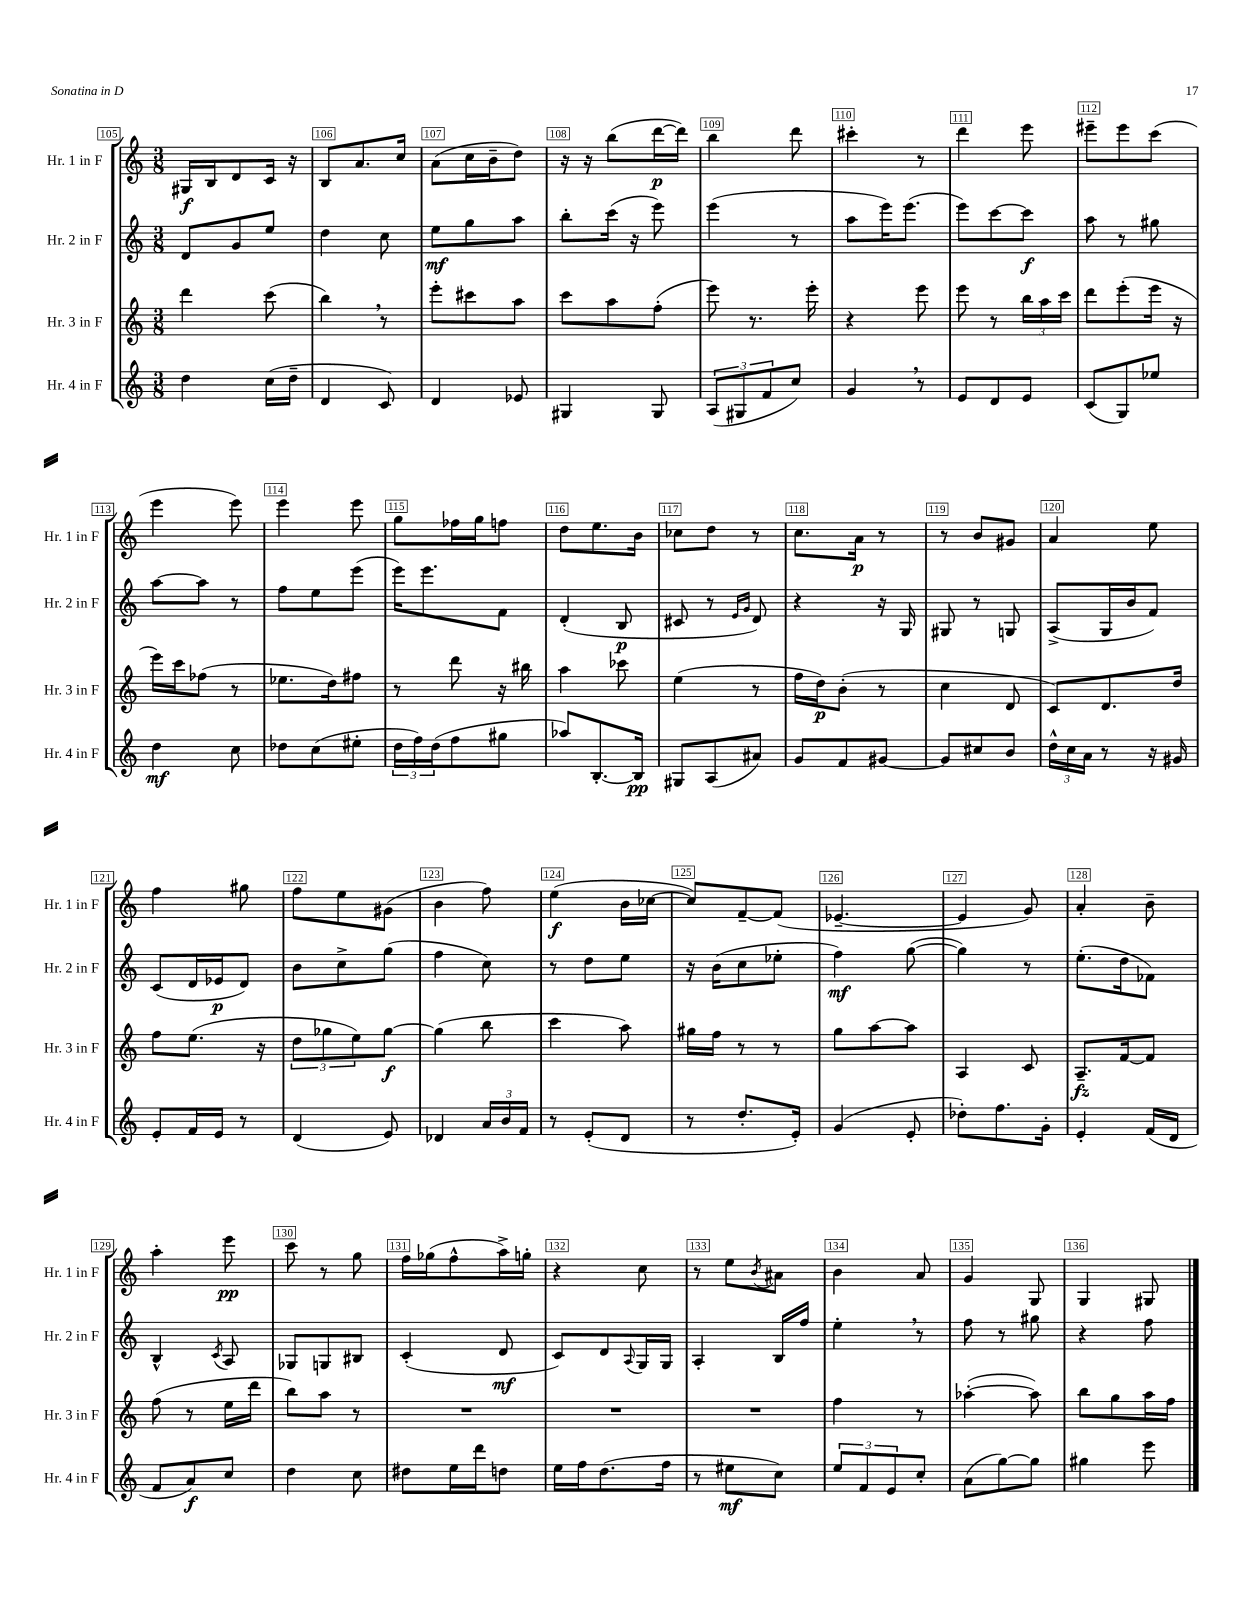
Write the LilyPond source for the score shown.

<<
\new StaffGroup <<
\new Staff = "s0" \with { instrumentName = "Hr. 1 in F" shortInstrumentName = "Hr. 1 in F" } {
    \clef treble \key c \major \numericTimeSignature \time 3/8
    gis16\f b16 d'8 c'16 r16 |
    b8 a'8. c''16 |
    a'8( c''16 b'16-- d''8) |
    r16 r16 b''8( d'''16~\p d'''16) |
    b''4 d'''8 |
    cis'''4-. r8 |
    d'''4 e'''8 |
    eis'''8-- eis'''8 c'''8( |
    e'''4 e'''8) |
    e'''4 e'''8 |
    g''8 fes''16 g''16 f''8 |
    d''8 e''8. b'16 |
    ces''8 d''8 r8 |
    c''8. a'16\p r8 |
    r8 b'8 gis'8 |
    a'4 e''8 |
    f''4 gis''8 |
    f''8 e''8 gis'8( |
    b'4 f''8) |
    e''4\f( b'16 ces''16~ |
    ces''8) f'8~-- f'8( |
    ees'4.~-- |
    ees'4 g'8) |
    a'4-. b'8-- |
    a''4-. e'''8\pp |
    c'''8 r8 g''8 |
    f''16 ges''16( f''8-^ a''16->) g''16-. |
    r4 c''8 |
    r8 e''8 \acciaccatura { b'8 } ais'8 |
    b'4 a'8 |
    g'4 g8 |
    g4 gis8 \bar "|." |
}
\new Staff = "s1" \with { instrumentName = "Hr. 2 in F" shortInstrumentName = "Hr. 2 in F" } {
    \clef treble \key c \major \numericTimeSignature \time 3/8
    d'8 g'8 e''8 |
    d''4 c''8 |
    e''8\mf g''8 a''8 |
    b''8-. c'''16( r16 e'''8) |
    e'''4( r8 |
    a''8 e'''16) e'''8.( |
    e'''8) c'''8~ c'''8\f |
    a''8 r8 gis''8 |
    a''8~ a''8 r8 |
    f''8 e''8 e'''8( |
    e'''16) e'''8. f'8 |
    d'4-.( b8\p |
    cis'8 r8 \grace { e'16 g'16 } d'8) |
    r4 r16 g16 |
    gis8 r8 g8 |
    a8->( g16 b'16 f'8) |
    c'8( d'16 ees'16\p d'8) |
    b'8 c''8-> g''8( |
    f''4 c''8) |
    r8 d''8 e''8 |
    r16 b'16( c''8 ees''8-. |
    f''4\mf) g''8~( |
    g''4) r8 |
    e''8.-.( d''16 fes'8) |
    b4-^ \acciaccatura { c'8 } a8 |
    ges8 g8 bis8 |
    c'4-.( d'8\mf |
    c'8) d'8 \appoggiatura { a8 } g16 g16 |
    a4-. b16 f''16 |
    e''4-. \breathe r8 |
    f''8 r8 gis''8 |
    r4 f''8 \bar "|." |
}
\new Staff = "s2" \with { instrumentName = "Hr. 3 in F" shortInstrumentName = "Hr. 3 in F" } {
    \clef treble \key c \major \numericTimeSignature \time 3/8
    d'''4 c'''8( |
    b''4) \breathe r8 |
    e'''8-. cis'''8 a''8 |
    c'''8 a''8 f''8-.( |
    e'''8) r8. e'''16-. |
    r4 e'''8 |
    e'''8 r8 \tuplet 3/2 { b''16 a''16 c'''16 } |
    d'''8 e'''8-.( e'''16 r16 |
    e'''16) c'''16 fes''8( r8 |
    ees''8. d''16) fis''8 |
    r8 d'''8 r16 bis''16 |
    a''4 ces'''8 |
    e''4( r8 |
    f''16 d''16\p) b'8-.( r8 |
    c''4 d'8 |
    c'8) d'8. d''16 |
    f''8 e''8.( r16 |
    \tuplet 3/2 { d''8 ges''8 e''8) } ges''8~\f |
    ges''4( b''8 |
    c'''4 a''8) |
    gis''16 f''16 r8 r8 |
    g''8 a''8~ a''8 |
    a4 c'8 |
    a8.--\fz f'16~ f'8 |
    f''8( r8 e''16 d'''16 |
    b''8) a''8 r8 |
    R4. |
    R4. |
    R4. |
    f''4 r8 |
    aes''4~-.( aes''8) |
    b''8 g''8 a''16 f''16 \bar "|." |
}
\new Staff = "s3" \with { instrumentName = "Hr. 4 in F" shortInstrumentName = "Hr. 4 in F" } {
    \clef treble \key c \major \numericTimeSignature \time 3/8
    d''4 c''16( d''16-- |
    d'4 c'8) |
    d'4 ees'8 |
    gis4 gis8 |
    \tuplet 3/2 { a8( gis8 f'8 } c''8) |
    g'4 \breathe r8 |
    e'8 d'8 e'8 |
    c'8( g8) ees''8 |
    d''4\mf c''8 |
    des''8 c''8( eis''8-. |
    \tuplet 3/2 { d''16 f''16) d''16( } f''8 gis''8 |
    aes''8) b8.~-. b16\pp |
    gis8 a8( ais'8) |
    g'8 f'8 gis'8~ |
    gis'8 cis''8 b'8 |
    \tuplet 3/2 { d''16-^ c''16 a'16 } r8 r16 gis'16 |
    e'8-. f'16 e'16 r8 |
    d'4( e'8) |
    des'4 \tuplet 3/2 { a'16 b'16 f'16 } |
    r8 e'8-.( d'8 |
    r8 d''8.-. e'16-.) |
    g'4( e'8-. |
    des''8-.) f''8. g'16-. |
    e'4-. f'16( d'16 |
    f'8 a'8\f) c''8 |
    d''4 c''8 |
    dis''8 e''16 d'''16 d''8 |
    e''16 f''16 d''8.( f''16 |
    r8 eis''8\mf c''8) |
    \tuplet 3/2 { e''8 f'8 e'8 } c''8-. |
    a'8( g''8~) g''8 |
    gis''4 e'''8 \bar "|." |
}
>>
>>
\layout { \context { \Score currentBarNumber = #105 \override BarNumber.break-visibility = ##(#f #t #t) barNumberVisibility = #all-bar-numbers-visible \override BarNumber.stencil = #(make-stencil-boxer 0.1 0.3 ly:text-interface::print) } }
